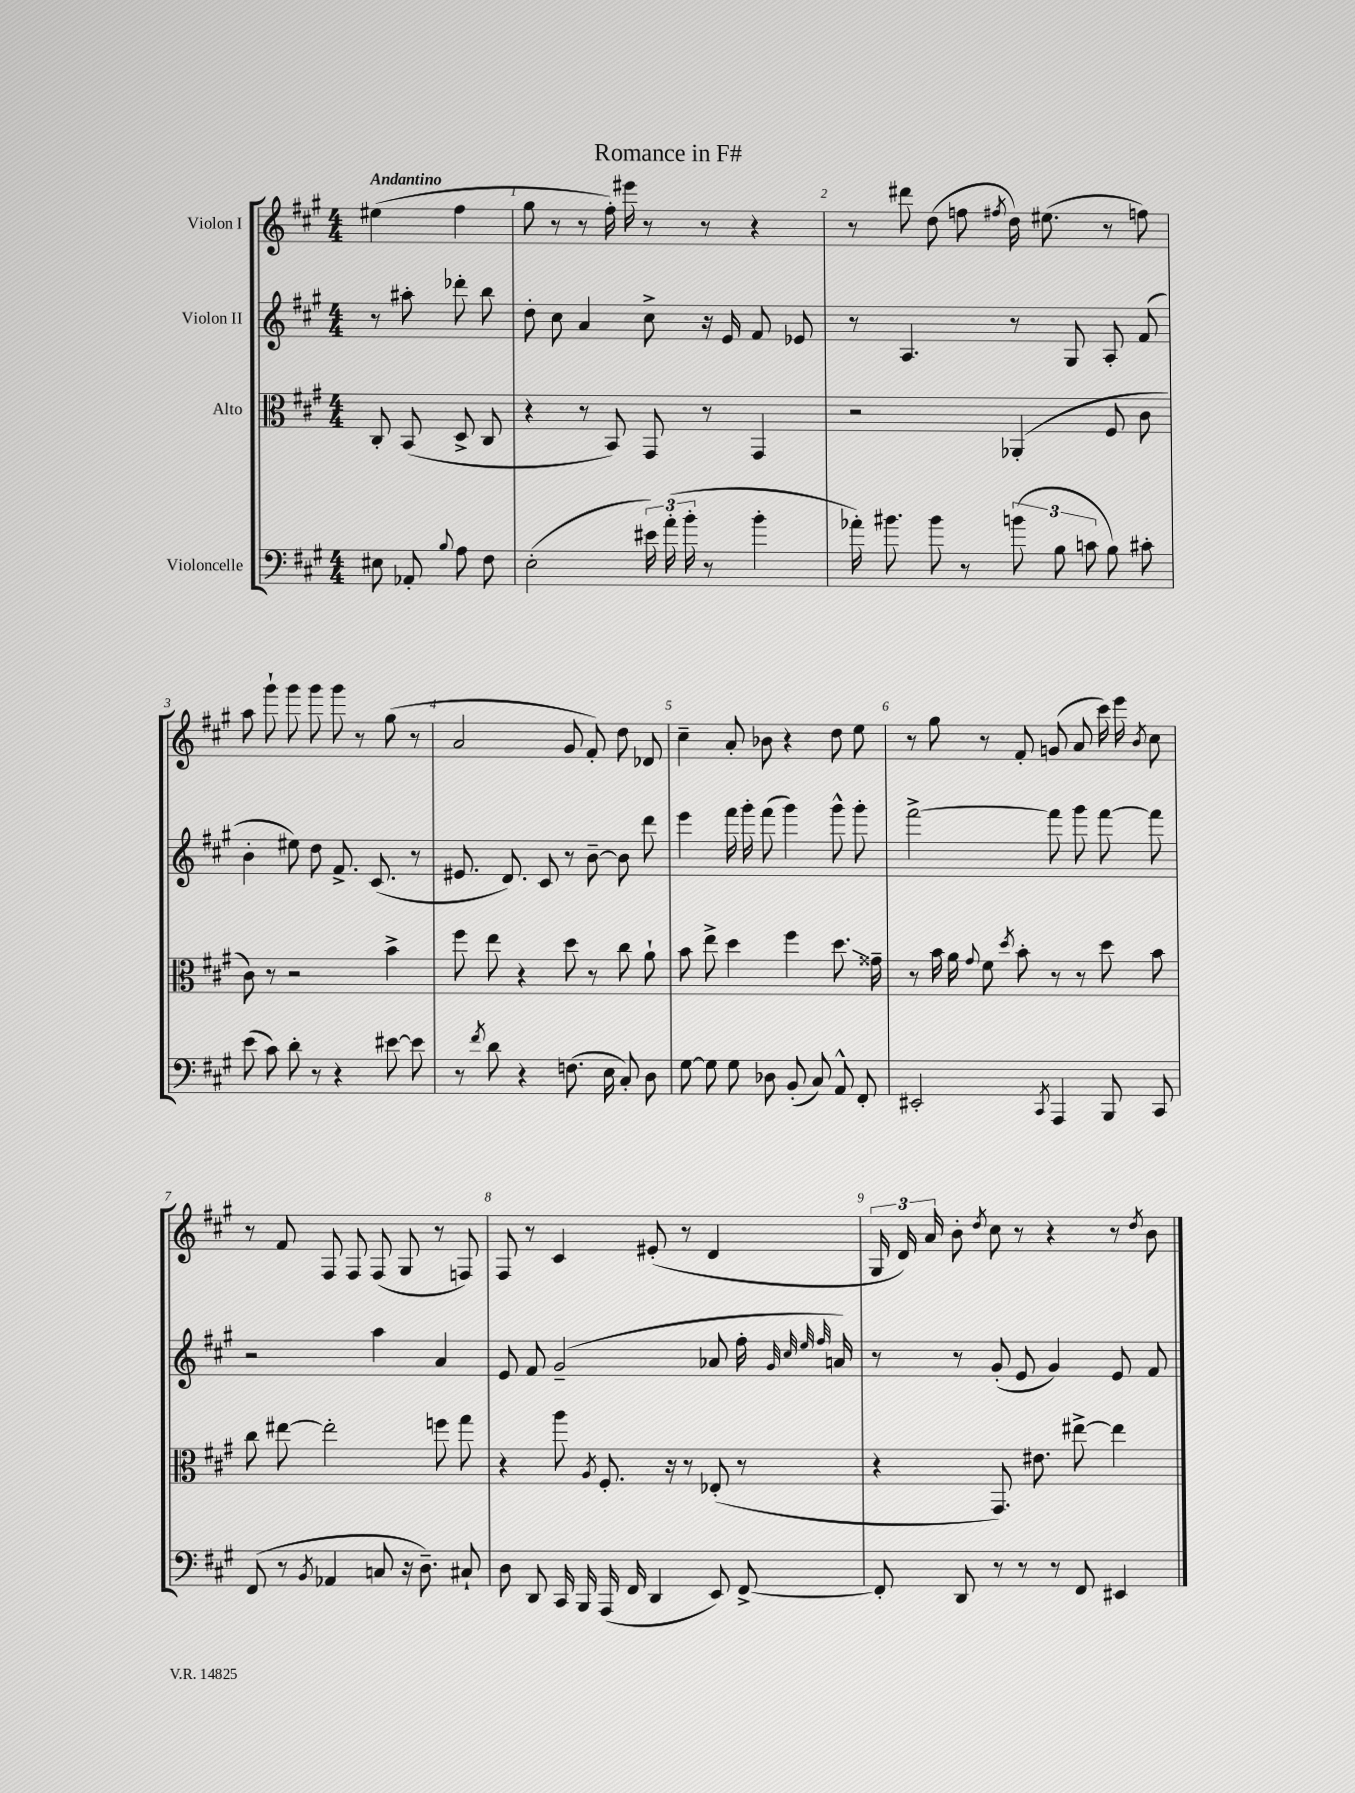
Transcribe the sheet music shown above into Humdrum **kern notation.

**kern	**kern	**kern	**kern
*staff4	*staff3	*staff2	*staff1
*clefF4	*clefC3	*clefG2	*clefG2
*k[f#c#g#]	*k[f#c#g#]	*k[f#c#g#]	*k[f#c#g#]
*M4/4	*M4/4	*M4/4	*M4/4
8E#\	8C#'/	8r	(4ee#\
8AA-'/	(8BB/	8aa#'\	.
8qqB/	.	.	.
8A\	8D^/	8ddd-'\	4ff#\
8F#\	8C#/	8bb\	.
=	=	=	=
(2E'\	4r	8dd'\	8gg#\
.	.	8cc#\	8r
.	8r	4a/	8r
.	8BB/)	.	16ff#'\)
.	.	.	16eee#\
24e#\)	8GG#/	8cc#^\	8r
(24a'\	.	.	.
24b'\	.	.	.
8r	8r	16r	8r
.	.	16e/	.
4b'\	4GG#/	8f#/	4r
.	.	8e-/	.
=	=	=	=
16a-'\)	2r	8r	8r
8.b#\	.	.	.
.	.	4.A/	8ddd#\
8b#\	.	.	(8dd\
8r	.	.	8ff\
.	.	.	8qff#/
(12b\	(4AA-'/	8r	16dd\)
.	.	.	(8.ee#\
12B\	.	.	.
.	.	8G#/	.
12c\	.	.	.
8B\)	8F#/	8A'/	8r
8c#'\	8c#\	(8f#/	8ff\)
=	=	=	=
(8e\	8c#\)	4b'\	8aa\
8c#\)	8r	.	8ggg#`\
8d'\	2r	8ee#\)	8ggg#\
8r	.	8dd\	8ggg#\
4r	.	8.f#^/	8ggg#\
.	.	.	8r
.	.	(8.c#/	.
[8e#\	4b^\	.	(8gg#\
8e#\]	.	8r	8r
=	=	=	=
8r	8ff#\	8.e#/	2a/
8qf#/	.	.	.
8d\	8ee\	.	.
.	.	8.d/)	.
4r	4r	.	.
.	.	8c#/	.
(8.F\	8dd\	8r	8g#/
.	8r	[8b~\	8f#'/)
16E\	.	.	.
8C#'/)	8cc#\	8b\]	8dd\
8D\	8a`\	8ddd\	8d-/
=	=	=	=
[8G#\	8b\	4eee\	4cc#~\
8G#\]	8ee^\	.	.
8G#\	4dd\	16fff#\	8a'/
.	.	16ggg#'\	.
8D-\	.	(8fff#\	8b-\
(8BB'/	4ff#\	4ggg#\)	4r
8C#/)	.	.	.
8AA^^/	8.dd\	8ggg#^^\	8dd\
8FF#'/	.	8ggg#'\	8ee\
.	16g##~\	.	.
=	=	=	=
2EE#'/	8r	[2fff#^\	8r
.	16b\	.	8gg#\
.	16a\	.	.
.	8qqg#/	.	.
.	8f#\	.	8r
.	8qdd/	.	.
.	8b'\	.	8f#'/
8qCC#/	.	.	.
4AAA/	8r	8fff#\]	(8g/
.	8r	8ggg#\	8a/
8BBB/	8dd\	[8fff#\	16ccc#\)
.	.	.	16eee\
.	.	.	8qb/
8CC#/	8b\	8fff#\]	8cc#\
=	=	=	=
(8FF#/	8cc#\	2r	8r
8r	[8ee#\	.	8f#/
8qBB/	.	.	.
4AA-/	2ee#'\]	.	8F#/
.	.	.	8F#/
8C/	.	4aa\	(8F#/
16r	.	.	8G#/
8.D~\)	.	.	.
.	8ff\	4a/	8r
8C#`/	8gg#\	.	8F/)
=	=	=	=
8D\	4r	8e/	8F#/
8DD/	.	8f#/	8r
16CC#/	8aa\	(2g#~/	4c#/
16BBB/	.	.	.
.	8qA/	.	.
(16AAA/	8.F#'/	.	.
16FF#/	.	.	.
4DD/	.	.	(8e#'/
.	16r	.	.
.	8r	.	8r
8EE/)	(8E-'/	8a-/	4d/
[8FF#^/	8r	16ff#'\	.
.	.	32qqg#/	.
.	.	32qqcc#/	.
.	.	32qqee/	.
.	.	32qqff#/	.
.	.	16a/)	.
=	=	=	=
8FF#'/]	4r	8r	24G#/
.	.	.	24d/)
.	.	.	24a/
8DD/	.	8r	8b'\
.	.	.	8qdd/
8r	8.GG#/)	(8g#'/	8cc#\
8r	.	8e/	8r
.	8.e#\	.	.
8r	.	4g#/)	4r
8FF#/	[8ee#^\	.	.
4EE#/	4ee#\]	8e/	8r
.	.	.	8qdd/
.	.	8f#/	8b\
==	==	==	==
*-	*-	*-	*-
